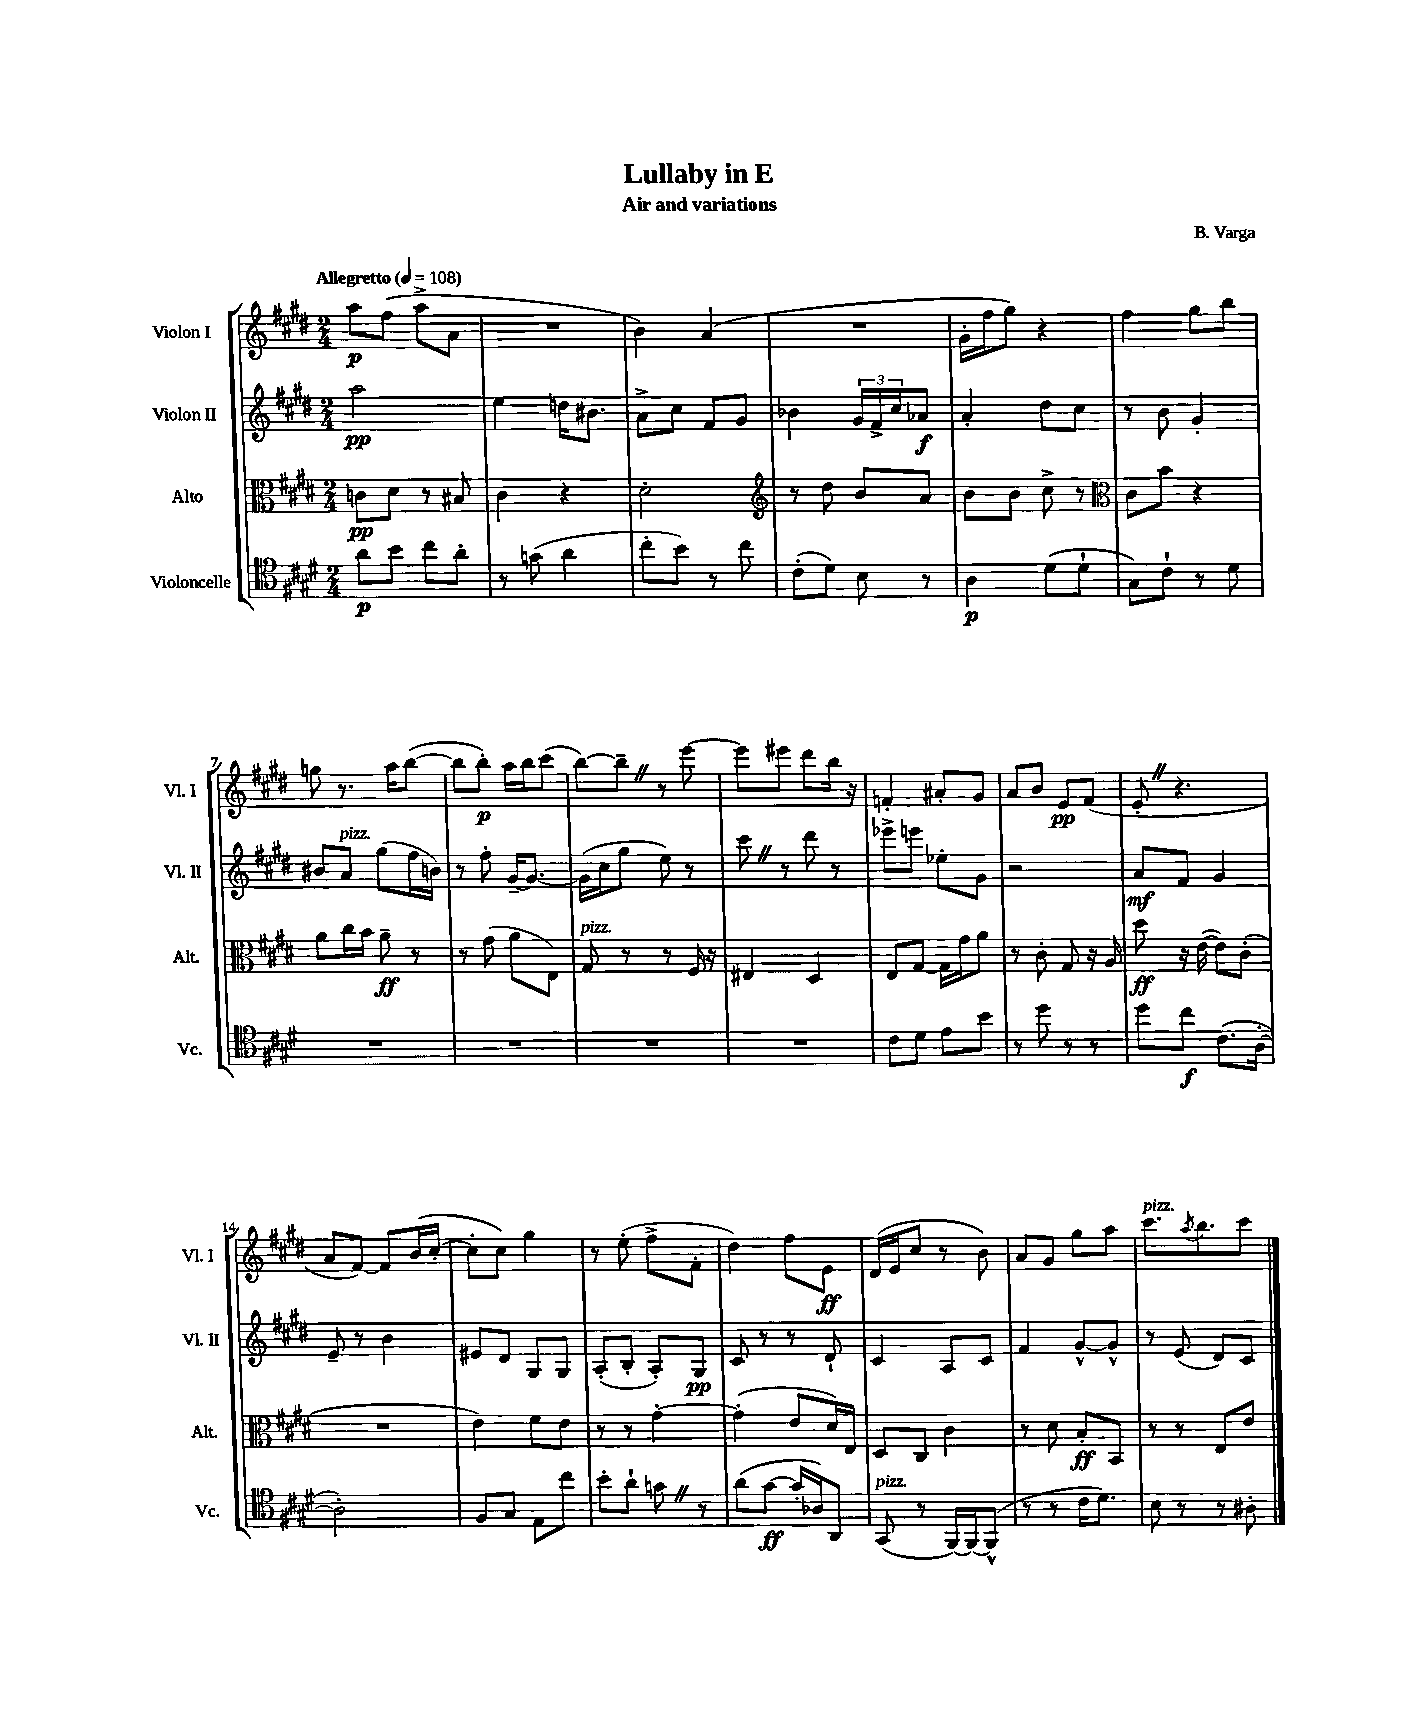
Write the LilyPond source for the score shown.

\header { title = "Lullaby in E" composer = "B. Varga" subtitle = "Air and variations" }
<<
\new StaffGroup <<
\new Staff = "s0" \with { instrumentName = "Violon I" shortInstrumentName = "Vl. I" } {
    \clef treble \key e \major \numericTimeSignature \time 2/4 \tempo "Allegretto" 4 = 108
    a''8\p fis''8( a''8-> a'8 |
    R2 |
    b'4) a'4( |
    R2 |
    gis'16-. fis''16 gis''8) r4 |
    fis''4 gis''8 b''8 |
    g''8 r8. a''16 b''8~( |
    b''8 b''8-.\p) a''16 b''16 cis'''8( |
    b''8~) b''8-- \once \override BreathingSign.text = \markup { \musicglyph "scripts.caesura.straight" } \breathe r8 e'''8~ |
    e'''8 eis'''8 dis'''8 b''16 r16 |
    f'4-. ais'8-. gis'8 |
    a'8 b'8 e'8\pp fis'8( |
    e'8-. \once \override BreathingSign.text = \markup { \musicglyph "scripts.caesura.straight" } \breathe r4. |
    a'8 fis'8~) fis'8 b'16( cis''16~-. |
    cis''8-. cis''8) gis''4 |
    r8 e''8-.( fis''8-> fis'8-. |
    dis''4) fis''8 e'8\ff |
    dis'16( e'16 cis''8 r8 b'8) |
    a'8 gis'8 gis''8 a''8 |
    cis'''8.^\markup { \italic "pizz." } \acciaccatura { a''8 } b''8. cis'''8 \bar "|." |
}
\new Staff = "s1" \with { instrumentName = "Violon II" shortInstrumentName = "Vl. II" } {
    \clef treble \key e \major \numericTimeSignature \time 2/4
    a''2\pp |
    e''4 d''16 bis'8. |
    a'8-> cis''8 fis'8 gis'8 |
    bes'4 \tuplet 3/2 { gis'16 fis'16-> cis''16 } aes'8\f |
    a'4-. dis''8 cis''8 |
    r8 b'8 gis'4-. |
    bis'8 a'8^\markup { \italic "pizz." } gis''8( fis''16 b'16) |
    r8 fis''8-. gis'16~-- gis'8.~ |
    gis'16( cis''16 gis''8 e''8) r8 |
    cis'''8 \once \override BreathingSign.text = \markup { \musicglyph "scripts.caesura.straight" } \breathe r8 dis'''8 r8 |
    ees'''8-> e'''8 ees''8-. gis'8 |
    r2 |
    a'8\mf fis'8 gis'4 |
    e'8-- r8 b'4 |
    eis'8 dis'8 gis8 gis8 |
    a8-.( b8-. a8-.) gis8\pp |
    cis'8 r8 r8 dis'8-! |
    cis'4 a8 cis'8 |
    fis'4 gis'8~-^ gis'8-^ |
    r8 e'8( dis'8) cis'8 \bar "|." |
}
\new Staff = "s2" \with { instrumentName = "Alto" shortInstrumentName = "Alt." } {
    \clef alto \key e \major \numericTimeSignature \time 2/4
    c'8\pp dis'8 r8 bis8 |
    cis'4 r4 |
    dis'2-. |
    \clef treble r8 dis''8 b'8 a'8 |
    b'8 b'8 cis''8-> r8 |
    \clef alto cis'8 b'8 r4 |
    a'8 cis''16 b'16 a'8--\ff r8 |
    r8 gis'8( a'8 e8) |
    gis8^\markup { \italic "pizz." } r8 r8 fis16 r16 |
    eis4 dis4 |
    e8 gis8~ gis16 gis'16 a'8 |
    r8 cis'8-. gis8 r16 a16 |
    dis''8\ff r16 e'16~( e'8) cis'8-.( |
    R2 |
    e'4) fis'8 e'8 |
    r8 r8 gis'4~-. |
    gis'4-.( e'8 dis'16) e16 |
    dis8 cis8 cis'4 |
    r8 dis'8 b8-.\ff b,8 |
    r8 r8 e8 e'8 \bar "|." |
}
\new Staff = "s3" \with { instrumentName = "Violoncelle" shortInstrumentName = "Vc." } {
    \clef tenor \key e \major \numericTimeSignature \time 2/4
    a'8\p b'8 cis''8 a'8-. |
    r8 g'8( a'4 |
    cis''8-. b'8) r8 cis''8 |
    cis'8-.( dis'8) b8 r8 |
    a4\p dis'8( dis'8-! |
    gis8) cis'8-! r8 dis'8 |
    R2 |
    R2 |
    R2 |
    R2 |
    cis'8 dis'8 e'8 b'8 |
    r8 dis''8 r8 r8 |
    dis''8 cis''8\f cis'8.( a16~-. |
    a2-.) |
    fis8 gis8 e8 cis''8 |
    b'8-. a'8-! g'8 \once \override BreathingSign.text = \markup { \musicglyph "scripts.caesura.straight" } \breathe r8 |
    a'8( gis'8~\ff gis'16-. aes16) a,8 |
    gis,8^\markup { \italic "pizz." }( r8 fis,16~) fis,16~ fis,8-^( |
    r8 r8 cis'16 dis'8.) |
    b8 r8 r8 ais8-. \bar "|." |
}
>>
>>
